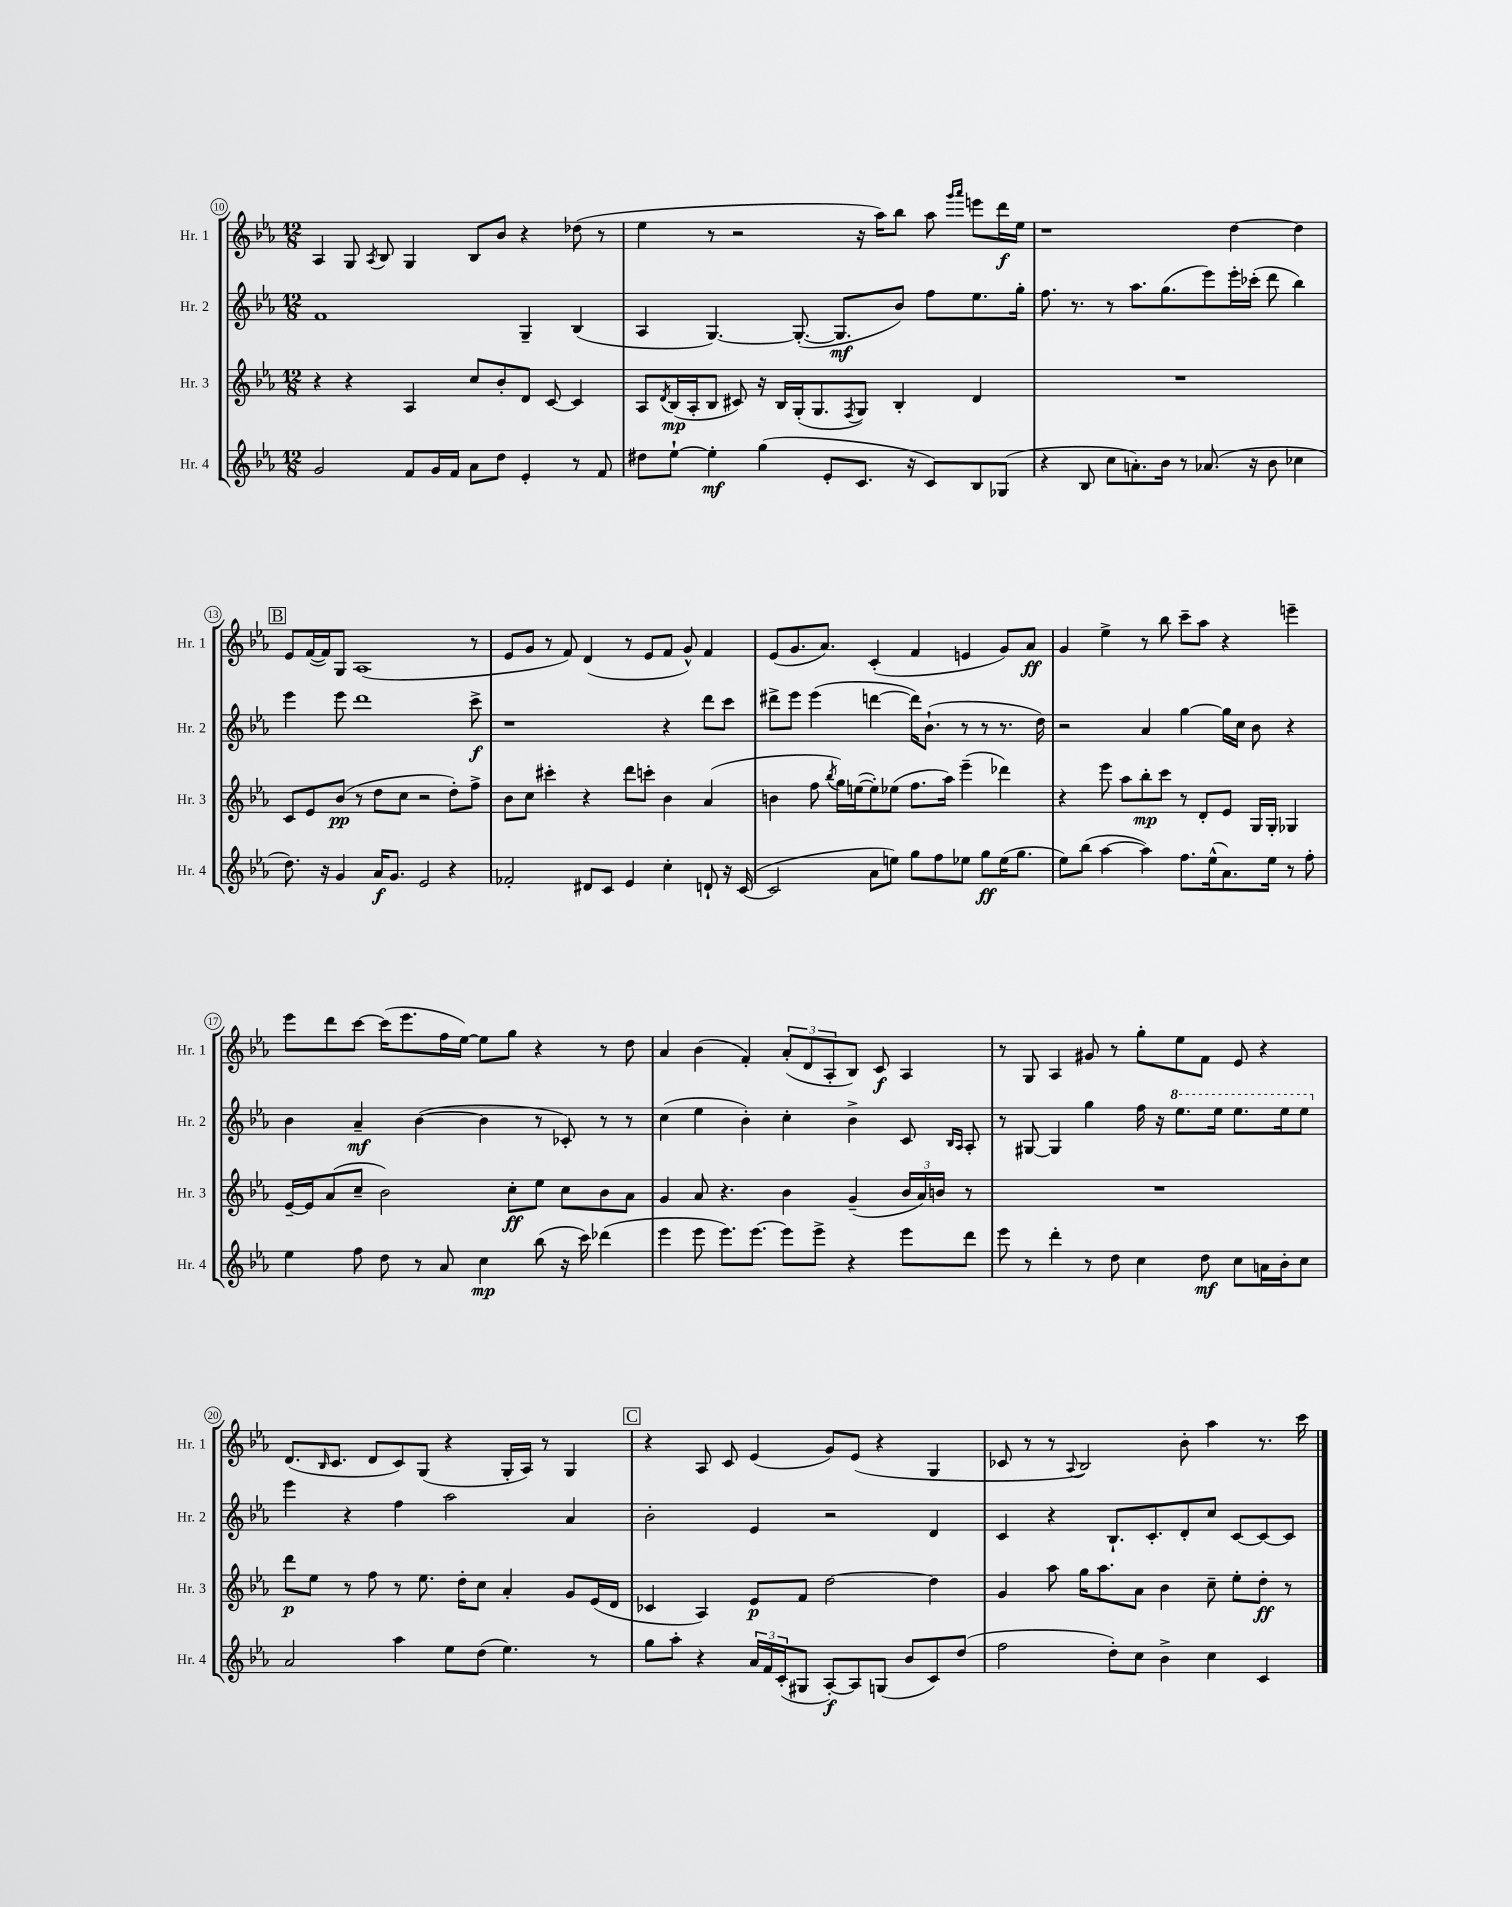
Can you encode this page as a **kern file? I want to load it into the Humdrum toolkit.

**kern	**kern	**kern	**kern
*staff4	*staff3	*staff2	*staff1
*clefG2	*clefG2	*clefG2	*clefG2
*k[b-e-a-]	*k[b-e-a-]	*k[b-e-a-]	*k[b-e-a-]
*M12/8	*M12/8	*M12/8	*M12/8
2g/	4r	1f	4A-/
.	4r	.	8G/
.	.	.	8qA-/
.	.	.	8B-/
8f/L	4A-/	.	4G/
16g/L	.	.	.
16f/JJ	.	.	.
8a-\L	8cc/L	.	8B-/L
8dd\J	8b-'/	.	8b-/J
4e-'/	8d/J	4G~/	4r
.	[8c/	.	.
8r	4c/]	(4B-/	(8dd-\
8f/	.	.	8r
=	=	=	=
8dd#\L	8A-/L	4A-/	4ee-\
.	8qd/	.	.
[8ee-`\J	(16B-/L	.	.
.	16A-'/J	.	.
4ee-'\]	8B-/J	[4.G/)	8r
.	8c#/)	.	2r
(4gg\	16r	.	.
.	16B-/LL	.	.
.	(16G'/J	(8.G'/_	.
.	8.G/	.	.
8e-'/L	.	.	.
.	.	8.G/]L	.
.	8qF/	.	.
8.c/J	8G/J)	.	16r
.	.	.	16aa-\LK)
.	4B-'/	8b-/J)	8bb-\J
16r	.	.	.
8c/L)	.	8ff\L	8aa-\
.	.	.	16qqggg/LL
.	.	.	16qqaaa-/JJ
8B-/	4d/	8.ee-\	8eee\L
(8G-/J	.	.	16ddd\L
.	.	16gg'\Jk	16ee-\JJ
=	=	=	=
4r	1.r	8.ff\	1r
.	.	8.r	.
8B-/	.	.	.
8cc\L	.	8r	.
8.a'\)	.	8.aa-\L	.
16b-\Jk	.	(8.gg\	.
8r	.	.	.
(8.a-/	.	8eee-\)	.
.	.	16eee-'\L	[4dd\
16r	.	(16ccc-'\JJ	.
8b-\	.	8ddd\	.
4cc-\	.	4bb-\)	4dd\]
=	=	=	=
8.dd\)	8c/L	4eee-\	8e-/L
.	8e-/	.	([16f/L
16r	.	.	16f/]J)
4g/	(8b-/J	8eee-\	8G/J
.	8r	1ddd	(1A-
16a-/LK	8dd\L	.	.
8.g/J	.	.	.
.	8cc\J	.	.
2e-/	2r	.	.
4r	8dd'\L)	.	.
.	8ff^\J	8ccc^\	8r
=	=	=	=
2f-'/	8b-\L	1r	8e-/L
.	8cc\J	.	8g/J
.	4ccc#'\	.	8r
.	.	.	8f/)
8d#/L	4r	.	(4d/
8c/J	.	.	.
4e-/	8ddd\L	.	8r
.	8ccc'\J	.	8e-/L
4cc'\	4b-\	4r	8f/J
.	.	.	8g^^/)
8d`/	(4a-/	8ddd\L	4f/
16r	.	8ccc\J	.
([16c/	.	.	.
=	=	=	=
2c/]	4b\	8ddd#^\L	(8e-/L
.	.	8eee-\J	8.g/
.	8ff\	(4eee-\	.
.	.	.	8.a-/J)
.	8qbb-/	.	.
.	16gg\LL)	.	.
.	([16ee\J	.	.
8a-\L	8ee'\])	[4ddd\	(4c'/
8ee\J)	(8ee-\J	.	.
8gg\L	8.ff\L	16ddd\]LK)	4f/
.	.	(8.b-`\J	.
8ff\	.	.	.
.	16aa-\Jk)	.	.
8ee-\J	(4eee-~\	8r	4e/
8gg\L	.	8r	.
(16ee-\K	4ddd-\)	8.r	8g/L)
8.gg\J	.	.	.
.	.	.	8a-/J
.	.	16dd\)	.
=	=	=	=
8ee-\L)	4r	2r	4g/
(8bb-\J	.	.	.
[4aa-\	8eee-\	.	4ee-^\
.	8aa-\L	.	.
4aa-\])	8bb-'\	4a-/	8r
.	8ccc\J	.	8bb-\
8.ff\L	8r	[4gg\	8ccc~\L
.	8d'/L	.	8aa-\J
(16ee-^^\k	.	.	.
8.a-\)	8e-/J	16gg\]LL	4r
.	.	16cc\JJ	.
.	16G/LL	8b-\	.
16ee-\Jk	16G'/JJ	.	.
8r	4G-/	4r	4eee~\
8ff'\	.	.	.
=	=	=	=
4ee-\	[16e-~/LL	4b-\	8eee-\L
.	16e-/]J	.	.
.	(8a-/	.	8ddd\
8ff\	8cc~/J	4a-~/	[8ccc\J
8dd\	2b-\)	.	(16ccc\]LK
.	.	.	8.eee-\
8r	.	([4b-\	.
8a-/	.	.	16ff\L
.	.	.	[16ee-\JJ)
4cc\	.	4b-\]	8ee-\]L
.	8cc'\L	.	8gg\J
(8bb-\	8ee-\J	8r	4r
16r	8cc\L	8c-'/)	.
16ccc\)	.	.	.
(4ddd-\	8b-\	8r	8r
.	8a-\J	8r	8dd\
=	=	=	=
4eee-\	4g/	(4cc\	4a-/
8eee-\	8a-/	4ee-\	(4b-\
8.eee-\L)	4.r	.	.
.	.	4b-'\)	4f'/)
[8.eee-\J	.	.	.
8eee-\]L	4b-\	4cc'\	(12a-'/L
.	.	.	12d/
8eee-^\J	.	.	.
.	.	.	12A-'/
4r	(4g~/	4b-^\	8B-/J)
.	.	.	8c/
8eee-\L	24b-/LL	8c/	4A-/
.	24a-/)	.	.
.	24b/JJ	.	.
.	.	16qqB-/LL	.
.	.	16qqA-/JJ	.
8ddd\J	8r	8A-'/	.
=	=	=	=
8eee-\	1.r	8r	8r
8r	.	[8G#/	8G/
4ddd'\	.	4G#/]	4A-/
8r	.	4gg\	8g#/
8dd\	.	.	8r
4cc\	.	16ff\	8gg'\L
.	.	16r	.
.	.	8.eee-\L	8ee-\
8dd\	.	.	8f\J
.	.	16eee-\Jk	.
8cc\L	.	8.eee-\L	8e-/
16a\L	.	.	4r
16b-'\J	.	16eee-\k	.
8cc\J	.	8eee-\J	.
=	=	=	=
2a-/	8ddd\L	4eee-\	(8.d/L
.	8ee-\J	.	.
.	.	.	16qqB-/
.	.	.	8.c/J
.	8r	4r	.
.	8ff\	.	8d/L
4aa-\	8r	4ff\	8c/)
.	8.ee-\	.	(8G/J
8ee-\L	.	2aa-\	4r
.	16dd'\LK	.	.
(8dd\J	8cc\J	.	.
4.ee-\)	4a-'/	.	16G'/LL
.	.	.	16A-/JJ)
.	.	.	8r
.	8g/L	4a-/	4G/
8r	(16e-/L	.	.
.	16d/JJ	.	.
=	=	=	=
8gg\L	4c-/	2b-'\	4r
8aa-'\J	.	.	.
4r	4A-/)	.	8A-/
.	.	.	8c/
24a-/LL	8e-/L	4e-/	(4e-/
24f/	.	.	.
(24c'/J	.	.	.
8G#/J	8f/J	.	.
[8A-'/L)	[2dd\	2r	8g/L)
8A-/]	.	.	(8e-/J
(8G/J	.	.	4r
8b-/L	.	.	.
8c/)	4dd\]	4d/	4G/
(8dd/J	.	.	.
=	=	=	=
2ff\	4g/	4c/	8c-/
.	.	.	8r
.	8aa-\	4r	8r
.	.	.	8qqA-/
.	16gg\LK	.	2B-/)
.	8.aa-\	.	.
8dd'\L)	.	8.B-`/L	.
8cc\J	8a-\J	.	.
.	.	8.c'/	.
4b-^\	4b-\	.	.
.	.	8d'/	8b-'\
4cc\	8cc~\	8cc/J	4aa-\
.	8ee-'\L	[8c/L	.
4c/	8dd'\J	8c/_	8.r
.	8r	8c/]J	.
.	.	.	16ccc\
==	==	==	==
*-	*-	*-	*-
